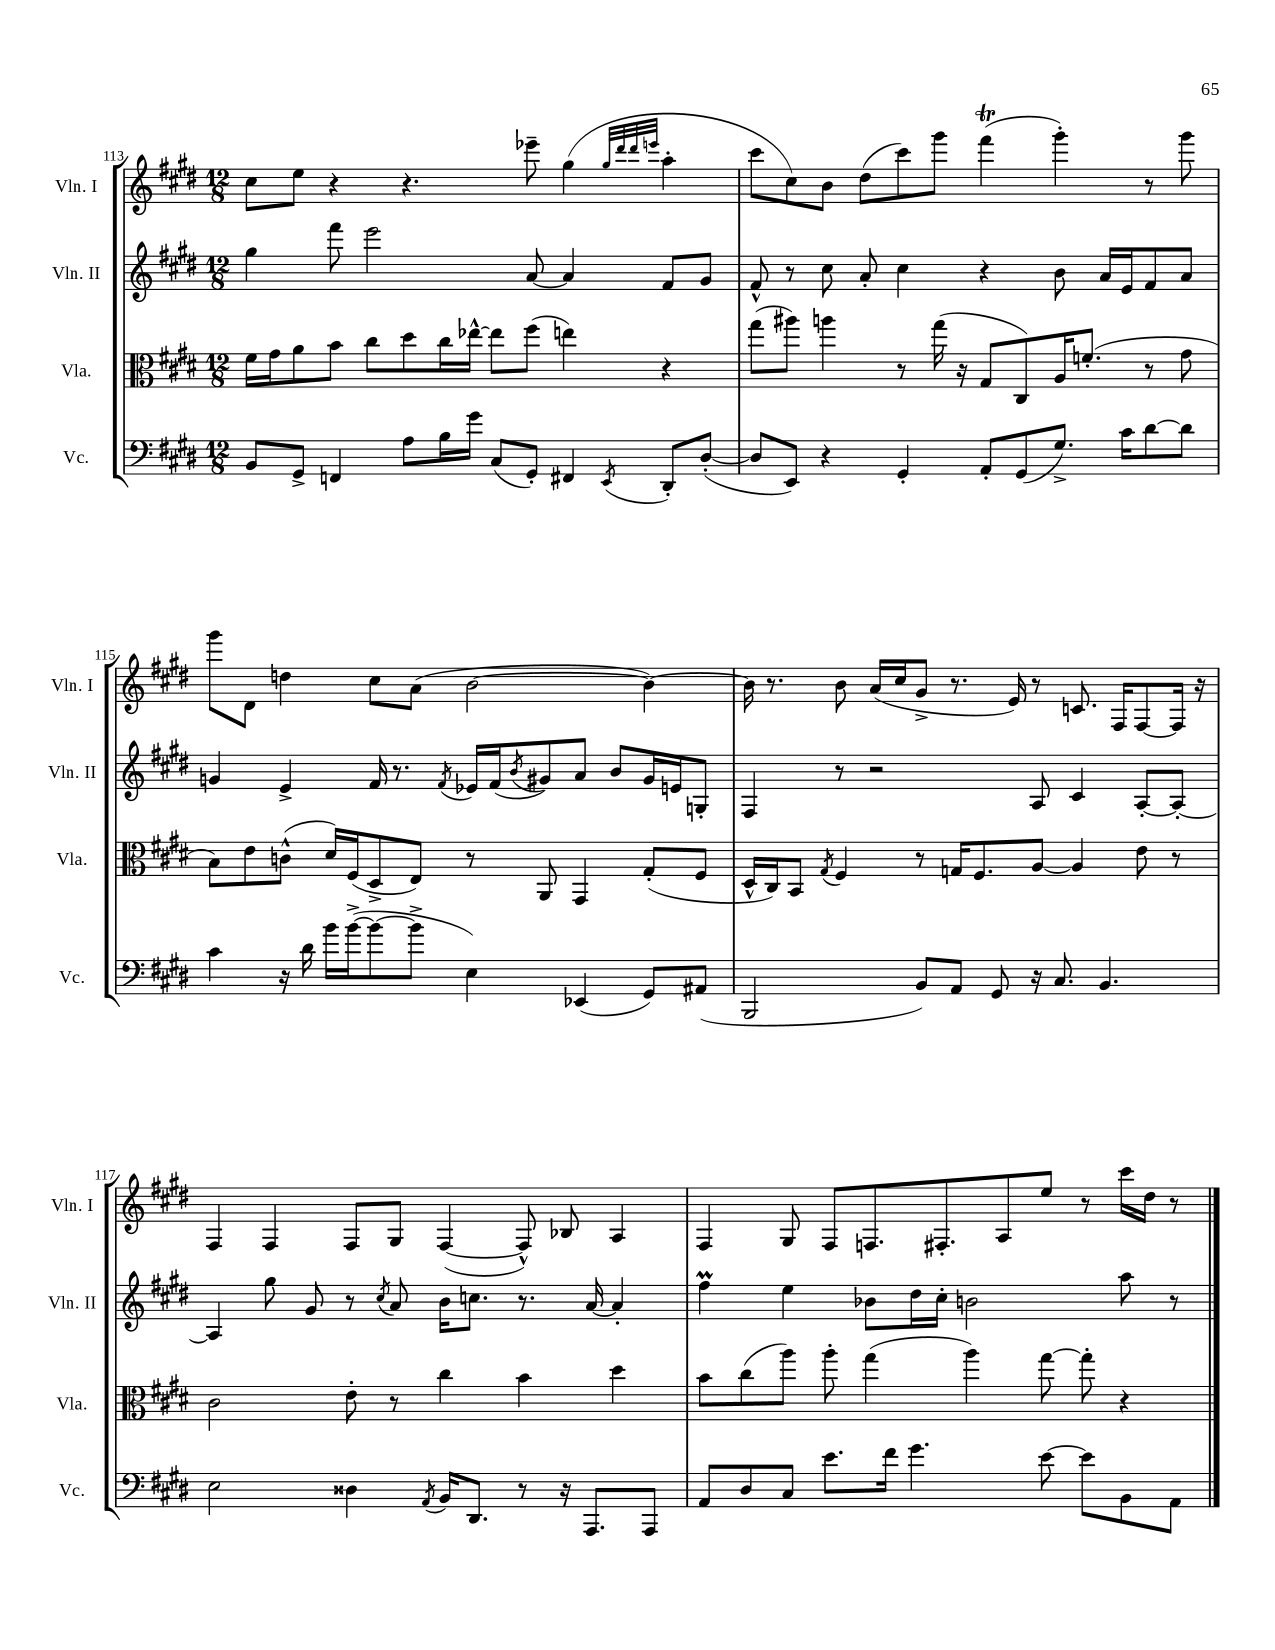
<<
\new StaffGroup <<
\new Staff = "s0" \with { instrumentName = "Vln. I" shortInstrumentName = "Vln. I" } {
    \clef treble \key e \major \numericTimeSignature \time 12/8
    cis''8 e''8 r4 r4. ees'''8-- gis''4( \grace { gis''32 dis'''32 dis'''32 e'''32 } a''4-. |
    cis'''8 cis''8) b'8 dis''8( cis'''8) gis'''8 fis'''4\trill( gis'''4-.) r8 gis'''8 |
    gis'''8 dis'8 d''4 cis''8 a'8( b'2~ b'4~) |
    b'16 r8. b'8 a'16( cis''16 gis'8-> r8. e'16) r8 c'8. fis16 fis8~ fis16 r16 |
    fis4 fis4 fis8 gis8 fis4~( fis8-^) bes8 a4 |
    fis4 gis8 fis8 f8. fis8.-. a8 e''8 r8 cis'''16 dis''16 r8 \bar "|." |
}
\new Staff = "s1" \with { instrumentName = "Vln. II" shortInstrumentName = "Vln. II" } {
    \clef treble \key e \major \numericTimeSignature \time 12/8
    gis''4 fis'''8 e'''2 a'8~ a'4 fis'8 gis'8 |
    fis'8-^ r8 cis''8 a'8-. cis''4 r4 b'8 a'16 e'16 fis'8 a'8 |
    g'4 e'4-> fis'16 r8. \acciaccatura { fis'8 } ees'16 fis'16( \acciaccatura { b'8 } gis'8) a'8 b'8 gis'16 e'16 g8-. |
    fis4 r8 r2 a8 cis'4 a8~-. a8~-. |
    a4 gis''8 gis'8 r8 \acciaccatura { cis''8 } a'8 b'16 c''8. r8. a'16~ a'4-. |
    fis''4\prall e''4 bes'8 dis''16 cis''16-. b'2 a''8 r8 \bar "|." |
}
\new Staff = "s2" \with { instrumentName = "Vla." shortInstrumentName = "Vla." } {
    \clef alto \key e \major \numericTimeSignature \time 12/8
    fis'16 gis'16 a'8 b'8 cis''8 dis''8 cis''16 ees''16~-^ ees''8 fis''8( e''4) r4 |
    gis''8( ais''8) a''4 r8 gis''16( r16 gis8 cis8) a16 f'8.-.( r8 gis'8 |
    b8) e'8 c'8-^( dis'16) fis16( dis8-> e8) r8 a,8 gis,4 gis8-.( fis8 |
    dis16-^ cis16) b,8 \acciaccatura { gis8 } fis4 r8 g16 fis8. a8~ a4 e'8 r8 |
    cis'2 e'8-. r8 cis''4 b'4 dis''4 |
    b'8 cis''8( a''8) a''8-. gis''4( a''4) gis''8~ gis''8-. r4 \bar "|." |
}
\new Staff = "s3" \with { instrumentName = "Vc." shortInstrumentName = "Vc." } {
    \clef bass \key e \major \numericTimeSignature \time 12/8
    b,8 gis,8-> f,4 a8 b16 gis'16 cis8( gis,8-.) fis,4 \acciaccatura { e,8 } dis,8-. dis8~-.( |
    dis8 e,8) r4 gis,4-. a,8-. gis,8( gis8.->) cis'16 dis'8~ dis'8 |
    cis'4 r16 dis'16 b'16 b'16~->( b'8~ b'8-> e4) ees,4( gis,8) ais,8( |
    b,,2 b,8) a,8 gis,8 r16 cis8. b,4. |
    e2 disis4 \acciaccatura { a,8 } b,16 dis,8. r8 r16 a,,8. a,,8 |
    a,8 dis8 cis8 e'8. fis'16 gis'4. e'8~ e'8 b,8 a,8 \bar "|." |
}
>>
>>
\layout { \context { \Score currentBarNumber = #113 } }
